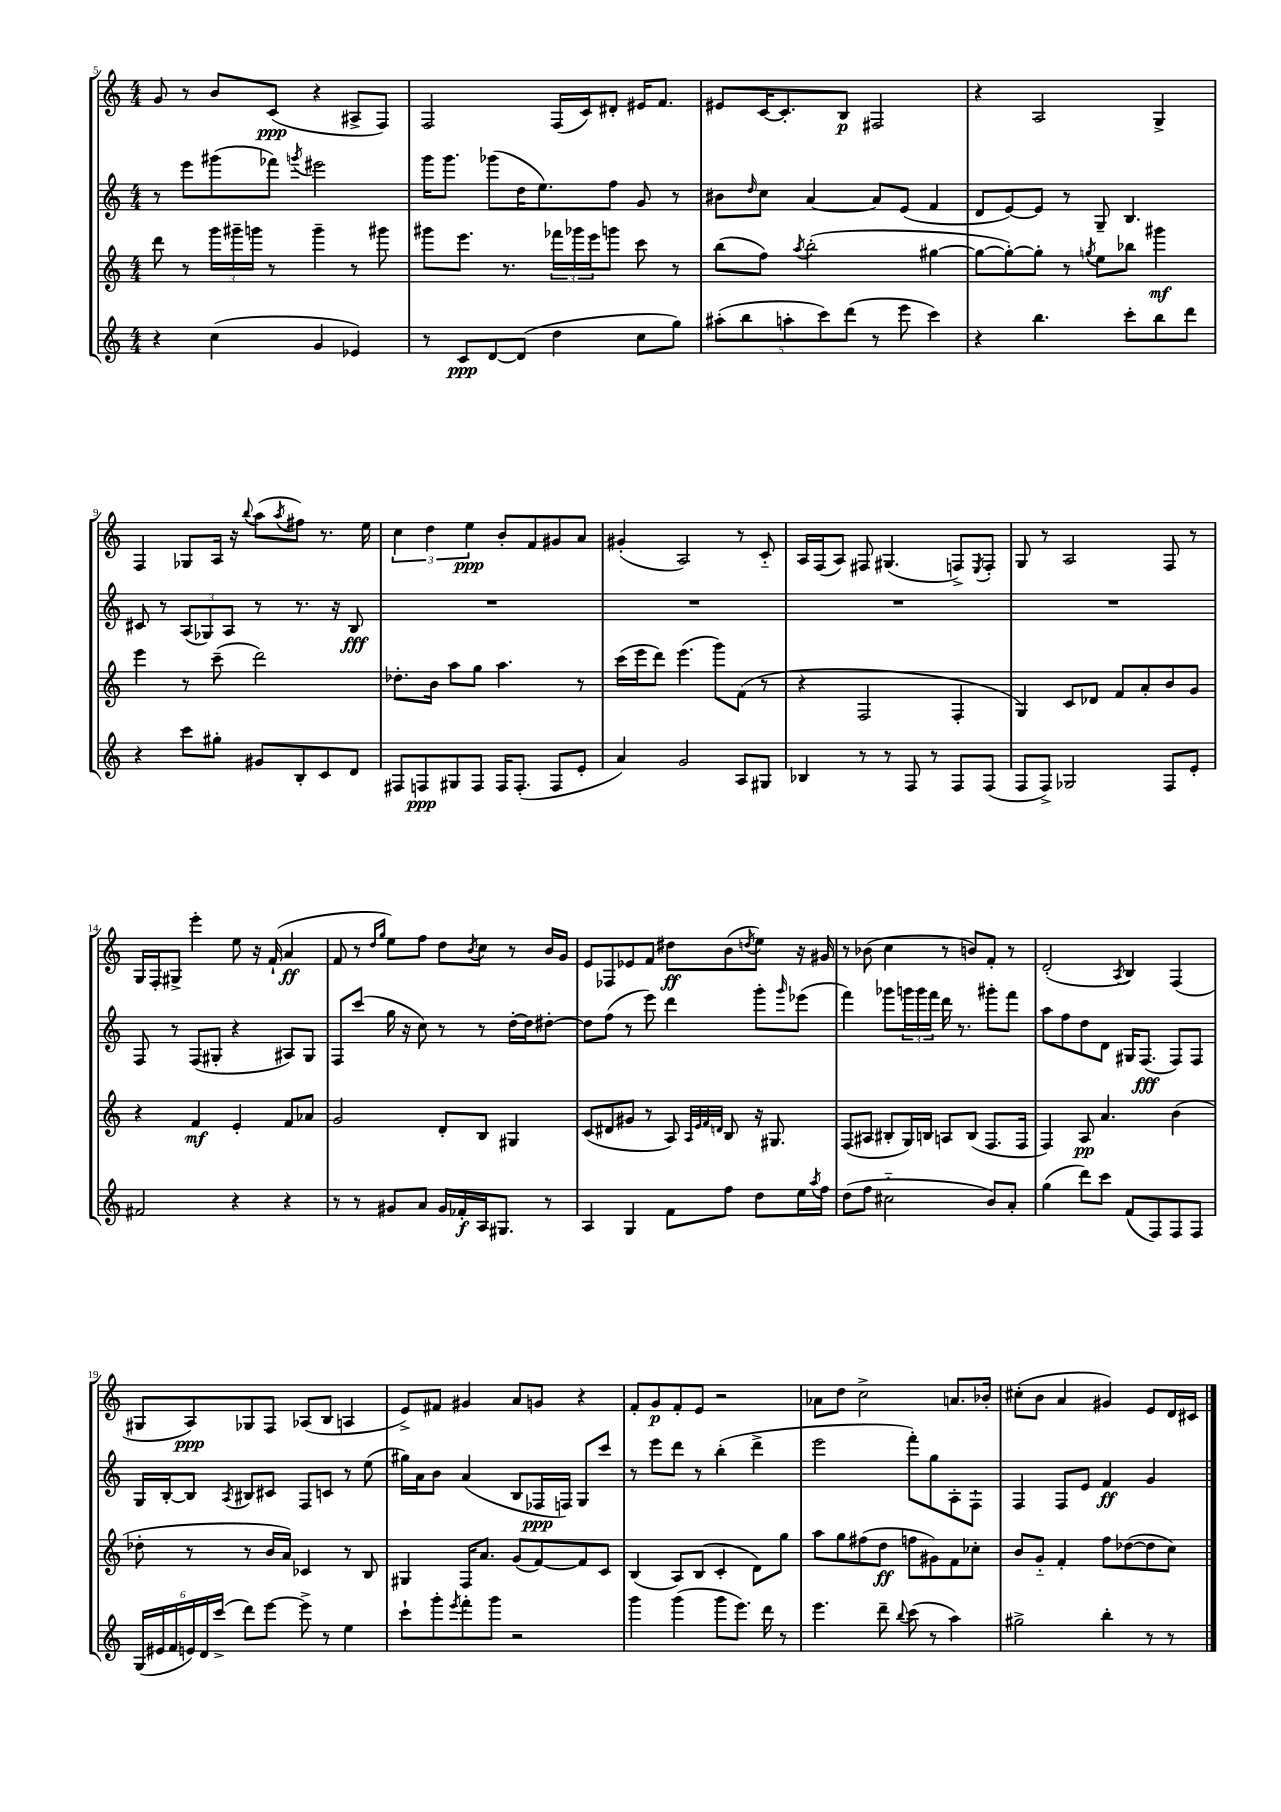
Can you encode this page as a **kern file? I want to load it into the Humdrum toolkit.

**kern	**dynam	**kern	**dynam	**kern	**dynam	**kern	**dynam
*part4	*part4	*part3	*part3	*part2	*part2	*part1	*part1
*staff4	*staff4	*staff3	*staff3	*staff2	*staff2	*staff1	*staff1
*clefG2	*	*clefG2	*	*clefG2	*	*clefG2	*
*k[]	*	*k[]	*	*k[]	*	*k[]	*
*M4/4	*	*M4/4	*	*M4/4	*	*M4/4	*
=5	=5	=5	=5	=5	=5	=5	=5
4r	.	8ddd\	.	8r	.	8g/	.
.	.	8r	.	8eee\L	.	8r	.
(4cc\	.	24ggg\LL	.	(8ggg#X\	.	8b/L	.
.	.	24ggg#X~\	.	.	.	.	.
.	.	24gggn\JJ	.	.	.	.	.
.	.	8r	.	8fff-X\J)	.	(8c/J	ppp
.	.	.	.	8qgggn/	.	.	.
4g/	.	4ggg~\	.	2eee#X\	.	4r	.
4e-X/)	.	8r	.	.	.	8A#X^/L	.
.	.	8ggg#X\	.	.	.	8F/J)	.
=6	=6	=6	=6	=6	=6	=6	=6
8r	.	8ggg#X\L	.	16ggg\KL	.	2F/	.
.	.	.	.	8.ggg\J	.	.	.
8c/L	ppp	8.eee\J	.	.	.	.	.
[8d/	.	.	.	(8ggg-X\L	.	.	.
.	.	8.r	.	.	.	.	.
(8d/J]	.	.	.	16dd\K	.	.	.
.	.	.	.	8.ee\)	.	.	.
4dd\	.	24fff-X\LL	.	.	.	(16F/LL	.
.	.	24ggg-X\	.	.	.	.	.
.	.	.	.	.	.	16c/J)	.
.	.	24eee\J	.	.	.	.	.
.	.	8gggn\J	.	8ff\J	.	8d#X'/J	.
8cc\L	.	8ccc\	.	8g/	.	16e#X/KL	.
.	.	.	.	.	.	8.f/J	.
8gg\J)	.	8r	.	8r	.	.	.
=7	=7	=7	=7	=7	=7	=7	=7
(10aa#X'\L	.	(8bb\L	.	8b#X\L	.	8e#X/L	.
10bb\	.	.	.	.	.	.	.
.	.	.	.	16qqdd/	.	.	.
.	.	8ff\J)	.	8cc\J	.	[16c/K	.
.	.	.	.	.	.	8.c'/]	.
10aan'\	.	.	.	.	.	.	.
.	.	8qaa/	.	.	.	.	.
.	.	(2bb'\	.	[4a/	.	.	.
10ccc\)	.	.	.	.	.	.	.
.	.	.	.	.	.	8B/J	p
(10ddd\J	.	.	.	.	.	.	.
8r	.	.	.	8a/L]	.	2F#X/	.
8eee\	.	.	.	(8e/J	.	.	.
4ccc\)	.	[4gg#X\	.	4f/	.	.	.
=8	=8	=8	=8	=8	=8	=8	=8
4r	.	8gg#\L_	.	8d/L	.	4r	.
.	.	8gg#'\_)	.	[8e/)	.	.	.
4.bb\	.	8gg#'\J]	.	8e/J]	.	2A/	.
.	.	8r	.	8r	.	.	.
.	.	8qggn/	.	.	.	.	.
.	.	8ee\L	.	8G~/	.	.	.
8ccc'\L	.	8bb-X\J	.	4.B/	.	.	.
8bb\	.	4ggg#X\	mf	.	.	4G^/	.
8ddd\J	.	.	.	.	.	.	.
!!LO:LB:g=z
=9	=9	=9	=9	=9	=9	=9	=9
4r	.	4eee\	.	8c#X/	.	4F/	.
.	.	.	.	8r	.	.	.
8ccc\L	.	8r	.	(12A/L	.	8G-X/L	.
.	.	.	.	12G-X/)	.	.	.
8gg#X'\J	.	(8ccc~\	.	.	.	16A/Jk	.
.	.	.	.	12A/J	.	.	.
.	.	.	.	.	.	16r	.
.	.	.	.	.	.	8qqbb/	.
8g#X/L	.	2ddd\)	.	8r	.	(8aa\L	.
.	.	.	.	.	.	8qaa/	.
8B'/	.	.	.	8.r	.	8ff#X\J)	.
8c/	.	.	.	.	.	8.r	.
.	.	.	.	16r	.	.	.
8d/J	.	.	.	8B/	fff	.	.
.	.	.	.	.	.	16ee\	.
=10	=10	=10	=10	=10	=10	=10	=10
8F#X/L	.	8.dd-X'\L	.	1r	.	6cc\	.
8Fn/	ppp	.	.	.	.	.	.
.	.	.	.	.	.	6dd\	.
.	.	16b\Jk	.	.	.	.	.
8G#X/	.	8aa\L	.	.	.	.	.
.	.	.	.	.	.	6ee\	ppp
8F/J	.	8gg\J	.	.	.	.	.
16F/KL	.	4.aa\	.	.	.	8b'/L	.
(8.F'/J	.	.	.	.	.	.	.
.	.	.	.	.	.	8f/	.
8F/L	.	.	.	.	.	8g#X/	.
8e'/J	.	8r	.	.	.	8a/J	.
=11	=11	=11	=11	=11	=11	=11	=11
4a/)	.	(16ccc\LL	.	1r	.	(4g#X'/	.
.	.	16eee\J	.	.	.	.	.
.	.	8ddd\J)	.	.	.	.	.
2g/	.	(4.eee\	.	.	.	2A/)	.
.	.	8ggg\L)	.	.	.	.	.
8A/L	.	(8f\J	.	.	.	8r	.
8G#X/J	.	8r	.	.	.	8c/	.
=12	=12	=12	=12	=12	=12	=12	=12
4B-X/	.	4r	.	1r	.	16A/LL	.
.	.	.	.	.	.	(16F/J	.
.	.	.	.	.	.	8A/J)	.
8r	.	2F/	.	.	.	8F#X/	.
8r	.	.	.	.	.	(4.G#X/	.
8F/	.	.	.	.	.	.	.
8r	.	.	.	.	.	.	.
8F/L	.	4F'/	.	.	.	8Fn^/L)	.
.	.	.	.	.	.	8qE/	.
(8F/J	.	.	.	.	.	8F'/J	.
=13	=13	=13	=13	=13	=13	=13	=13
8F/L	.	4G/)	.	1r	.	8G/	.
8F^/J)	.	.	.	.	.	8r	.
2G-X/	.	8c/L	.	.	.	2A/	.
.	.	8d-X/J	.	.	.	.	.
.	.	8f/L	.	.	.	.	.
.	.	8a'/	.	.	.	.	.
8F/L	.	8b/	.	.	.	8F/	.
8e'/J	.	8g/J	.	.	.	8r	.
!!LO:LB:g=z
=14	=14	=14	=14	=14	=14	=14	=14
2f#X/	.	4r	.	8F/	.	16G/LL	.
.	.	.	.	.	.	16F'/J	.
.	.	.	.	8r	.	8G#X^/J	.
.	.	4f/	mf	(8F/L	.	4eee'\	.
.	.	.	.	8G#X'/J	.	.	.
4r	.	4e'/	.	4r	.	8ee\	.
.	.	.	.	.	.	16r	.
.	.	.	.	.	.	(16f`/	.
4r	.	8f/L	.	8A#X/L)	.	4a/	ff
.	.	8a-X/J	.	8G#/J	.	.	.
=15	=15	=15	=15	=15	=15	=15	=15
8r	.	2g/	.	8F/L	.	8f/	.
8r	.	.	.	(8ccc/J	.	8r	.
.	.	.	.	.	.	16qqdd/LL	.
.	.	.	.	.	.	16qqgg/JJ	.
8g#X/L	.	.	.	16gg\	.	8ee\L)	.
.	.	.	.	16r	.	.	.
8a/J	.	.	.	8cc\)	.	8ff\J	.
16g#/LL	.	8d'/L	.	8r	.	8dd\L	.
16f-X'/	f	.	.	.	.	.	.
.	.	.	.	.	.	8qb/	.
16A/J	.	8B/J	.	8r	.	8cc\J	.
8.G#X/J	.	.	.	.	.	.	.
.	.	4G#X/	.	[16dd'\LL	.	8r	.
.	.	.	.	16dd\J]	.	.	.
8r	.	.	.	[8dd#X'\J	.	16b/LL	.
.	.	.	.	.	.	16g/JJ	.
=16	=16	=16	=16	=16	=16	=16	=16
4A/	.	(8c/L	.	8dd#\L]	.	8e/L	.
.	.	8d#X/	.	(8ff\J	.	8F-X/	.
4G/	.	8g#X/J	.	8r	.	8e-X/	.
.	.	8r	.	8eee\)	.	8f/J	.
8f\L	.	8A/)	.	4ddd\	.	8dd#X\L	ff
.	.	32qqA/LLL	.	.	.	.	.
.	.	32qqe/	.	.	.	.	.
.	.	32qqf/	.	.	.	.	.
.	.	32qqdn/JJJ	.	.	.	.	.
8ff\J	.	8B/	.	.	.	(8b\	.
.	.	.	.	.	.	8qddn/	.
8dd\L	.	16r	.	8ggg'\L	.	8ee\J)	.
.	.	8.G#X/	.	.	.	.	.
.	.	.	.	16qqggg/	.	.	.
16ee\L	.	.	.	(8eee-X\J	.	16r	.
8qaa/	.	.	.	.	.	.	.
16ff\JJ	.	.	.	.	.	16g#X/	.
=17	=17	=17	=17	=17	=17	=17	=17
(8dd\L	.	(8F/L	.	4fff\)	.	8r	.
8ff\J	.	8A#X/J	.	.	.	(8b-X\	.
2cc#X\	.	8B#X'/L	.	8ggg-X\L	.	4cc\	.
.	.	16G/L)	.	24gggn\L	.	.	.
.	.	.	.	24ggg\	.	.	.
.	.	16Bn/JJ	.	.	.	.	.
.	.	.	.	24fff\JJ	.	.	.
.	.	8An/L	.	16ddd\	.	8r	.
.	.	.	.	8.r	.	.	.
.	.	(8B/J	.	.	.	8bn/L)	.
8b/L)	.	8.F/L	.	8ggg#X'\L	.	8f'/J	.
8a'/J	.	.	.	8fff\J	.	8r	.
.	.	16F/Jk	.	.	.	.	.
=18	=18	=18	=18	=18	=18	=18	=18
(4gg\	.	4F/)	.	8aa\L	.	(2d'/	.
.	.	.	.	8ff\	.	.	.
8ddd\L)	.	8A/	pp	8dd\	.	.	.
8ccc\J	.	4.a/	.	8d\J	.	.	.
.	.	.	.	.	.	8qA/	.
(8f/L	.	.	.	16G#X/KL	.	4B/)	.
.	.	.	.	(8.F/J	fff	.	.
8F/)	.	.	.	.	.	.	.
8F/	.	(4b\	.	8F/L)	.	(4F/	.
8F/J	.	.	.	8F/J	.	.	.
!!LO:LB:g=z
=19	=19	=19	=19	=19	=19	=19	=19
(24G/LL	.	8dd-X'\	.	16G/LL	.	8G#X/L	.
24e#X/	.	.	.	.	.	.	.
.	.	.	.	[16B'/J	.	.	.
24f/	.	.	.	.	.	.	.
24en/)	.	8r	.	8B/J]	.	8A/)	ppp
24d/	.	.	.	.	.	.	.
(24ccc^/JJ	.	.	.	.	.	.	.
.	.	.	.	8qA/	.	.	.
8ddd\L)	.	8r	.	8B#X/L	.	8G-X/	.
[8eee\J	.	16b/LL	.	8c#X/J	.	8F/J	.
.	.	16a/JJ)	.	.	.	.	.
8eee^\]	.	4c-X/	.	8F/L	.	(8A-X/L	.
8r	.	.	.	8cn/J	.	8B/J	.
4ee\	.	8r	.	8r	.	4An/	.
.	.	8B/	.	(8ee\	.	.	.
=20	=20	=20	=20	=20	=20	=20	=20
8ccc`\L	.	4G#X/	.	16gg#X\LL)	.	8e^/L)	.
.	.	.	.	16a\J	.	.	.
8ggg'\	.	.	.	8b\J	.	8f#X/J	.
8qeee/	.	.	.	.	.	.	.
8fff'\	.	16F/KL	.	(4a/	.	4g#X/	.
.	.	8.a/J	.	.	.	.	.
8ggg\J	.	.	.	.	.	.	.
2r	.	(8g/L	.	8B/L	.	8a/L	.
.	.	[8f/)	.	16F-X/L	ppp	8gn/J	.
.	.	.	.	16Fn/JJ)	.	.	.
.	.	8f/]	.	8G/L	.	4r	.
.	.	8c/J	.	8ccc/J	.	.	.
=21	=21	=21	=21	=21	=21	=21	=21
4ggg\	.	(4B/	.	8r	.	8f'/L	.
.	.	.	.	8eee\L	.	8g/	p
(4ggg\	.	8A/L)	.	8ddd\J	.	8f'/	.
.	.	(8B/J	.	8r	.	8e/J	.
8ggg\L	.	4c'/	.	(4bb'\	.	2r	.
8.eee\J)	.	.	.	.	.	.	.
.	.	8d\L)	.	4ddd^\	.	.	.
16ddd\	.	.	.	.	.	.	.
8r	.	8gg\J	.	.	.	.	.
=22	=22	=22	=22	=22	=22	=22	=22
4.eee\	.	8aa\L	.	2eee\	.	8a-X\L	.
.	.	8gg\	.	.	.	8dd\J	.
.	.	(8ff#X\	.	.	.	2cc^\	.
8ddd~\	.	8dd\J	ff	.	.	.	.
8qqbb/	.	.	.	.	.	.	.
(8ccc\	.	8ffn\L	.	8fff'\L)	.	.	.
8r	.	8g#X\)	.	8gg\	.	.	.
4aa\)	.	8f\	.	8A'\	.	8.an/L	.
.	.	8cc-X'\J	.	8F`\J	.	.	.
.	.	.	.	.	.	16b-X'/Jk	.
=23	=23	=23	=23	=23	=23	=23	=23
2gg#X^\	.	8b/L	.	4F/	.	(8cc#X'\L	.
.	.	8g/J	.	.	.	8b\J	.
.	.	4f'/	.	8F/L	.	4a/	.
.	.	.	.	8e/J	.	.	.
4bb'\	.	8ff\L	.	4f/	ff	4g#X/)	.
.	.	([8dd-X\	.	.	.	.	.
8r	.	8dd-\]	.	4g/	.	8e/L	.
8r	.	8cc\J)	.	.	.	16d/L	.
.	.	.	.	.	.	16c#X/JJ	.
==	==	==	==	==	==	==	==
*-	*-	*-	*-	*-	*-	*-	*-
